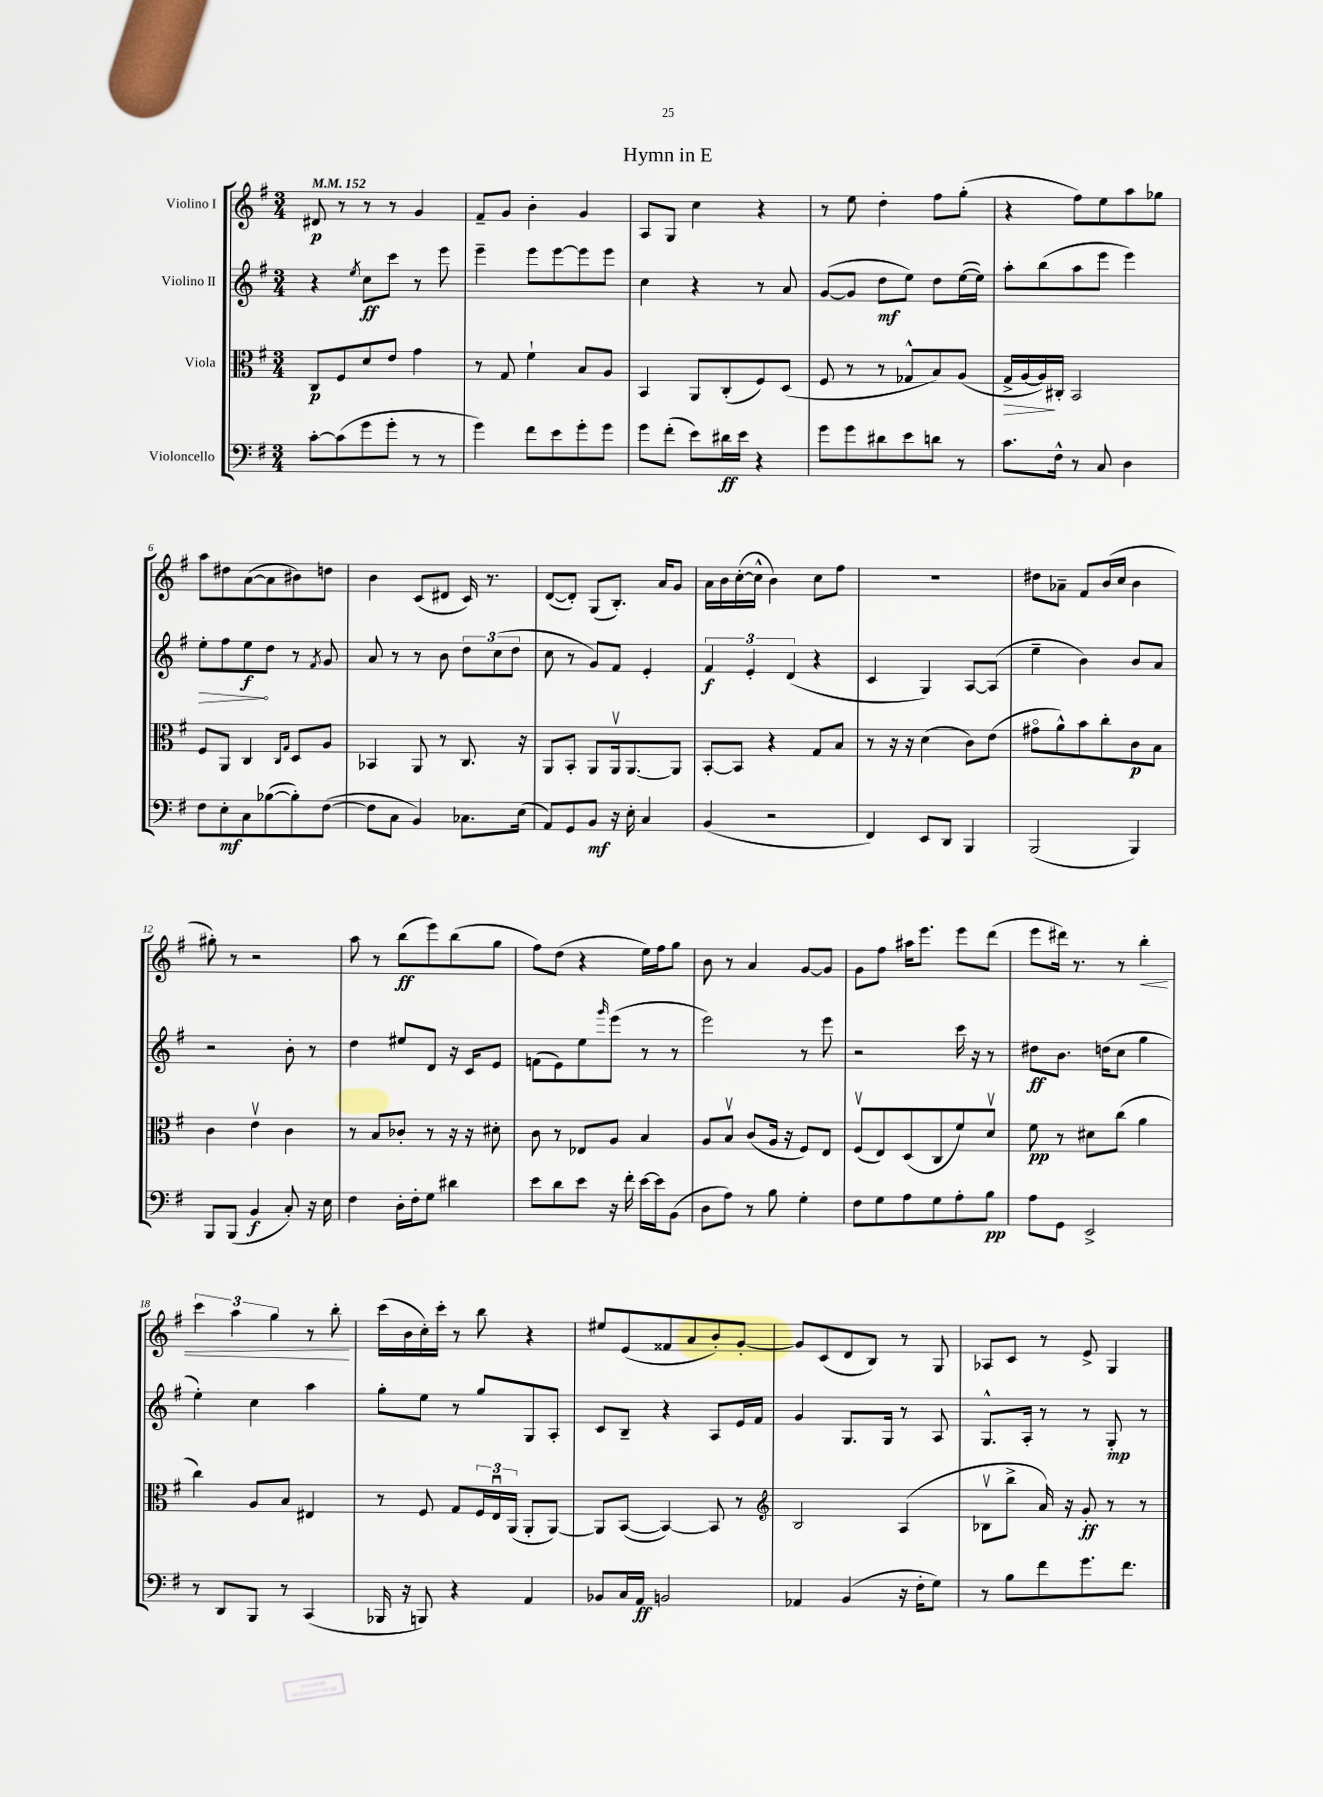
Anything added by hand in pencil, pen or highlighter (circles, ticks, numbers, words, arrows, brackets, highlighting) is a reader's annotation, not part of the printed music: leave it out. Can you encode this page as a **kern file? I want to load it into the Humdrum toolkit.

**kern	**dynam	**kern	**dynam	**kern	**dynam	**kern	**dynam
*part4	*part4	*part3	*part3	*part2	*part2	*part1	*part1
*staff4	*staff4	*staff3	*staff3	*staff2	*staff2	*staff1	*staff1
*I"Violoncello	*	*I"Viola	*	*I"Violino II	*	*I"Violino I	*
*clefF4	*	*clefC3	*	*clefG2	*	*clefG2	*
*k[f#]	*	*k[f#]	*	*k[f#]	*	*k[f#]	*
*M3/4	*	*M3/4	*	*M3/4	*	*M3/4	*
*MM152	*	*MM152	*	*MM152	*	*MM152	*
=1	=1	=1	=1	=1	=1	=1	=1
[8c'\L	.	8C/L	p	4r	.	8d#X/	p
(8c\]	.	8F#/	.	.	.	8r	.
.	.	.	.	8qee/	.	.	.
8g\	.	8d/	.	8cc\L	ff	8r	.
8g'\J	.	8e/J	.	8ccc\J	.	8r	.
8r	.	4g\	.	8r	.	4g/	.
8r	.	.	.	8eee\	.	.	.
=2	=2	=2	=2	=2	=2	=2	=2
4g\)	.	8r	.	4eee~\	.	8f#~/L	.
.	.	8G/	.	.	.	8g/J	.
8f#\L	.	4f#`\	.	8eee\L	.	4b'\	.
8e\	.	.	.	[8eee\	.	.	.
8g'\	.	8B/L	.	8eee\]	.	4g/	.
8g\J	.	8A/J	.	8eee\J	.	.	.
=3	=3	=3	=3	=3	=3	=3	=3
8g\L	.	4BB/	.	4cc\	.	8A/L	.
(8f#'\J	.	.	.	.	.	8G/J	.
8e\L)	.	8AA/L	.	4r	.	4cc\	.
16d#X\L	ff	(8C'/	.	.	.	.	.
16e\JJ	.	.	.	.	.	.	.
4r	.	8F#/)	.	8r	.	4r	.
.	.	(8D/J	.	8a/	.	.	.
=4	=4	=4	=4	=4	=4	=4	=4
8g\L	.	8F#/	.	([8g/L	.	8r	.
8g\	.	8r	.	8g/J]	.	8ee\	.
8d#X\	.	8r	.	8dd\L	mf	4dd'\	.
8e\	.	8G-X^^/L	.	8ee\J)	.	.	.
8dn\J	.	8B/)	.	8dd\L	.	8ff#\L	.
8r	.	(8A/J	.	([16ee\L	.	(8gg'\J	.
.	.	.	.	16ee\JJ])	.	.	.
=5	=5	=5	=5	=5	=5	=5	=5
!	!	!	!LO:HP:b	!	!	!	!
8.c\L	.	16G^/LL	>	8aa'\L	.	4r	.
.	.	[16A/	.	.	.	.	.
.	.	16A/])	.	(8bb\	.	.	.
16F#^^\Jk	.	16C#X'/JJ	]	.	.	.	.
8r	.	2BB/	.	8aa\	.	8ff#\L)	.
8C/	.	.	.	8eee\J	.	8ee\	.
4D\	.	.	.	4eee\)	.	8aa\	.
.	.	.	.	.	.	8gg-X\J	.
!!LO:LB:g=z
=6	=6	=6	=6	=6	=6	=6	=6
!	!	!	!	!	!LO:HP:b	!	!
8F#\L	.	8F#/L	.	8ee'\L	>	8aa\L	.
8E'\	mf	8AA/J	.	8ff#\	.	8dd#X\	.
8C\	.	4C/	.	8ee\	f	([8a\	.
([8B-X\	.	.	.	8dd\J	]	8a\]	.
.	.	16qqC/LL	.	.	.	.	.
.	.	16qqG/JJ	.	.	.	.	.
8B-'\])	.	8D/L	.	8r	.	8b#X\)	.
.	.	.	.	8qf#/	.	.	.
([8F#\J	.	8A/J	.	8g/	.	8ddn\J	.
=7	=7	=7	=7	=7	=7	=7	=7
8F#\L]	.	4BB-X/	.	8a/	.	4b\	.
8C\J	.	.	.	8r	.	.	.
4BB/)	.	8AA/	.	8r	.	(8c/L	.
.	.	8r	.	8b\	.	8d#X/J	.
8.C-X\L	.	8.C/	.	12dd\L	.	16c/)	.
.	.	.	.	.	.	8.r	.
.	.	.	.	(12cc\	.	.	.
.	.	.	.	12dd\J	.	.	.
(16E\Jk	.	16r	.	.	.	.	.
=8	=8	=8	=8	=8	=8	=8	=8
8AA/L)	.	8AA/L	.	8cc\	.	([8d/L	.
8GG/	.	8BB'/J	.	8r	.	8d'/J])	.
8BB/J	mf	8AA/L	.	8g/L)	.	(8G/L	.
16r	.	16AAv/k	.	8f#/J	.	8.B'/J)	.
16E'\	.	[8.AA/	.	.	.	.	.
4C/	.	.	.	4e'/	.	.	.
.	.	.	.	.	.	16a/KL	.
.	.	8AA/J]	.	.	.	8g/J	.
=9	=9	=9	=9	=9	=9	=9	=9
(4BB/	.	[8BB'/L	.	6f#/	f	16a\LL	.
.	.	.	.	.	.	16b\	.
.	.	8BB/J]	.	.	.	([16cc'\	.
.	.	.	.	6e'/	.	.	.
.	.	.	.	.	.	16cc^^\JJ]	.
2r	.	4r	.	.	.	4b\)	.
.	.	.	.	(6d/	.	.	.
.	.	8G/L	.	4r	.	8cc\L	.
.	.	8B/J	.	.	.	8ff#\J	.
=10	=10	=10	=10	=10	=10	=10	=10
4FF#/)	.	8r	.	4c/	.	2.r	.
.	.	16r	.	.	.	.	.
.	.	16r	.	.	.	.	.
8EE/L	.	(4d\	.	4G/)	.	.	.
8DD/J	.	.	.	.	.	.	.
4BBB/	.	8c\L)	.	[8A/L	.	.	.
.	.	(8e\J	.	(8A/J]	.	.	.
=11	=11	=11	=11	=11	=11	=11	=11
(2BBB/	.	8g#X\L	.	4ee~\	.	8dd#X\L	.
.	.	8a^^\)	.	.	.	8a-X~\J	.
.	.	8b\	.	4b\)	.	8f#/L	.
.	.	8cc'\	.	.	.	(16b/L	.
.	.	.	.	.	.	16cc/JJ	.
4BBB/)	.	8c\	p	8b/L	.	4b\	.
.	.	8B\J	.	8a/J	.	.	.
!!LO:LB:g=z
=12	=12	=12	=12	=12	=12	=12	=12
8BBB/L	.	4c\	.	2r	.	8gg#X'\)	.
(8BBB/J	.	.	.	.	.	8r	.
4BB/	f	4ev\	.	.	.	2r	.
8C'/)	.	4c\	.	8b'\	.	.	.
16r	.	.	.	8r	.	.	.
16E\	.	.	.	.	.	.	.
=13	=13	=13	=13	=13	=13	=13	=13
4F#\	.	8r	.	4dd\	.	8aa\	.
.	.	8B/L	.	.	.	8r	.
16D'\LL	.	8c-X'/J	.	8ee#X/L	.	(8bb\L	ff
16F#'\J	.	.	.	.	.	.	.
8G\J	.	8r	.	8d/J	.	8eee\)	.
4d#X\	.	16r	.	16r	.	(8bb\	.
.	.	16r	.	16c/KL	.	.	.
.	.	8d#X'\	.	8e/J	.	8gg\J	.
=14	=14	=14	=14	=14	=14	=14	=14
8e\L	.	8c\	.	(8fn\L	.	8ff#\L)	.
8d\	.	8r	.	8e\)	.	(8dd\J	.
8e\J	.	8E-X/L	.	8ee\	.	4r	.
.	.	.	.	16qqggg/	.	.	.
16r	.	8A/J	.	(8eee\J	.	.	.
16f#'\	.	.	.	.	.	.	.
[16e\LL	.	4B/	.	8r	.	16ee\LL)	.
16e\J]	.	.	.	.	.	16ff#\J	.
(8BB\J	.	.	.	8r	.	8gg\J	.
=15	=15	=15	=15	=15	=15	=15	=15
8D\L	.	8A/L	.	2eee\)	.	8b\	.
8A\J)	.	8Bv/J	.	.	.	8r	.
8r	.	(8c/L	.	.	.	4a/	.
8B\	.	16A/Jk	.	.	.	.	.
.	.	16r	.	.	.	.	.
4G'\	.	8F#/L)	.	8r	.	[8g/L	.
.	.	8E/J	.	8eee\	.	8g/J]	.
=16	=16	=16	=16	=16	=16	=16	=16
8F#\L	.	(8F#v/L	.	2r	.	8g\L	.
8G\	.	8E/)	.	.	.	8ff#\J	.
8A\	.	(8D/	.	.	.	16aa#X\KL	.
.	.	.	.	.	.	8.eee\J	.
8G\	.	8C/	.	.	.	.	.
8A'\	.	8f#/)	.	16ccc\	.	8eee\L	.
.	.	.	.	16r	.	.	.
8B\J	pp	8dv/J	.	8r	.	(8ddd\J	.
=17	=17	=17	=17	=17	=17	=17	=17
8A\L	.	8f#\	pp	8dd#X\L	ff	8eee\L	.
8GG\J	.	8r	.	8.b\J	.	16ddd#X\Jk)	.
.	.	.	.	.	.	8.r	.
2EE^/	.	8d#X\L	.	.	.	.	.
.	.	.	.	(16ddn\KL	.	.	.
.	.	(8cc\J	.	8cc\J	.	8r	.
!	!	!	!	!	!	!	!LO:HP:b
.	.	4a\	.	4gg\	.	4bb'\	<
!!LO:LB:g=z
=18	=18	=18	=18	=18	=18	=18	=18
8r	.	4cc\)	.	4ee'\)	.	6ccc\	.
8DD/L	.	.	.	.	.	.	.
.	.	.	.	.	.	6aa\	.
8BBB/J	.	8A/L	.	4cc\	.	.	.
.	.	.	.	.	.	6gg\	.
8r	.	8B/J	.	.	.	.	.
(4CC/	.	4E#X/	.	4aa\	.	8r	.
.	.	.	.	.	.	8bb'\	.
.	.	.	.	.	.	.	[
=19	=19	=19	=19	=19	=19	=19	=19
16BBB-X/	.	8r	.	8gg'\L	.	(16ccc\LL	.
16r	.	.	.	.	.	16b\	.
8BBBn/)	.	8F#/	.	8ee\J	.	16cc'\)	.
.	.	.	.	.	.	16ccc'\JJ	.
4r	.	8G/L	.	8r	.	8r	.
.	.	24F#/L	.	8gg/L	.	8bb\	.
.	.	24Eu/	.	.	.	.	.
.	.	(24AA/JJ	.	.	.	.	.
4AA/	.	8AA'/L	.	8G/	.	4r	.
.	.	[8AA/J)	.	8A'/J	.	.	.
=20	=20	=20	=20	=20	=20	=20	=20
8BB-X/L	.	8AA/L]	.	8c/L	.	8ee#X/L	.
16C/L	.	([8BB/J	.	8B~/J	.	(8e/	.
16AA/JJ	ff	.	.	.	.	.	.
2BBn/	.	4BB/_)	.	4r	.	8f##X/	.
.	.	.	.	.	.	8a/	.
.	.	8BB/]	.	8A/L	.	8b'/)	.
.	.	8r	.	16e/L	.	[8g'/J	.
.	.	.	.	16f#/JJ	.	.	.
=21	=21	=21	=21	=21	=21	=21	=21
*	*	*clefG2	*	*	*	*	*
4AA-X/	.	2B/	.	4g/	.	8g/L]	.
.	.	.	.	.	.	(8c/	.
(4BB/	.	.	.	8.G/L	.	8d/	.
.	.	.	.	.	.	8B/J)	.
.	.	.	.	16G/Jk	.	.	.
16r	.	(4A/	.	8r	.	8r	.
16F#'\KL	.	.	.	.	.	.	.
8G\J)	.	.	.	8A/	.	8G/	.
=22	=22	=22	=22	=22	=22	=22	=22
8r	.	8B-Xv\L	.	8.G^^/L	.	8A-X/L	.
8B\L	.	8bb^\J	.	.	.	8c/J	.
.	.	.	.	16A'/Jk	.	.	.
8f#\	.	16a/)	.	8r	.	8r	.
.	.	16r	.	.	.	.	.
8.g\	.	8g'/	ff	8r	.	8e^/	.
.	.	8r	.	8G'/	mp	4G/	.
8.f#\J	.	.	.	.	.	.	.
.	.	8r	.	8r	.	.	.
==	==	==	==	==	==	==	==
*-	*-	*-	*-	*-	*-	*-	*-
